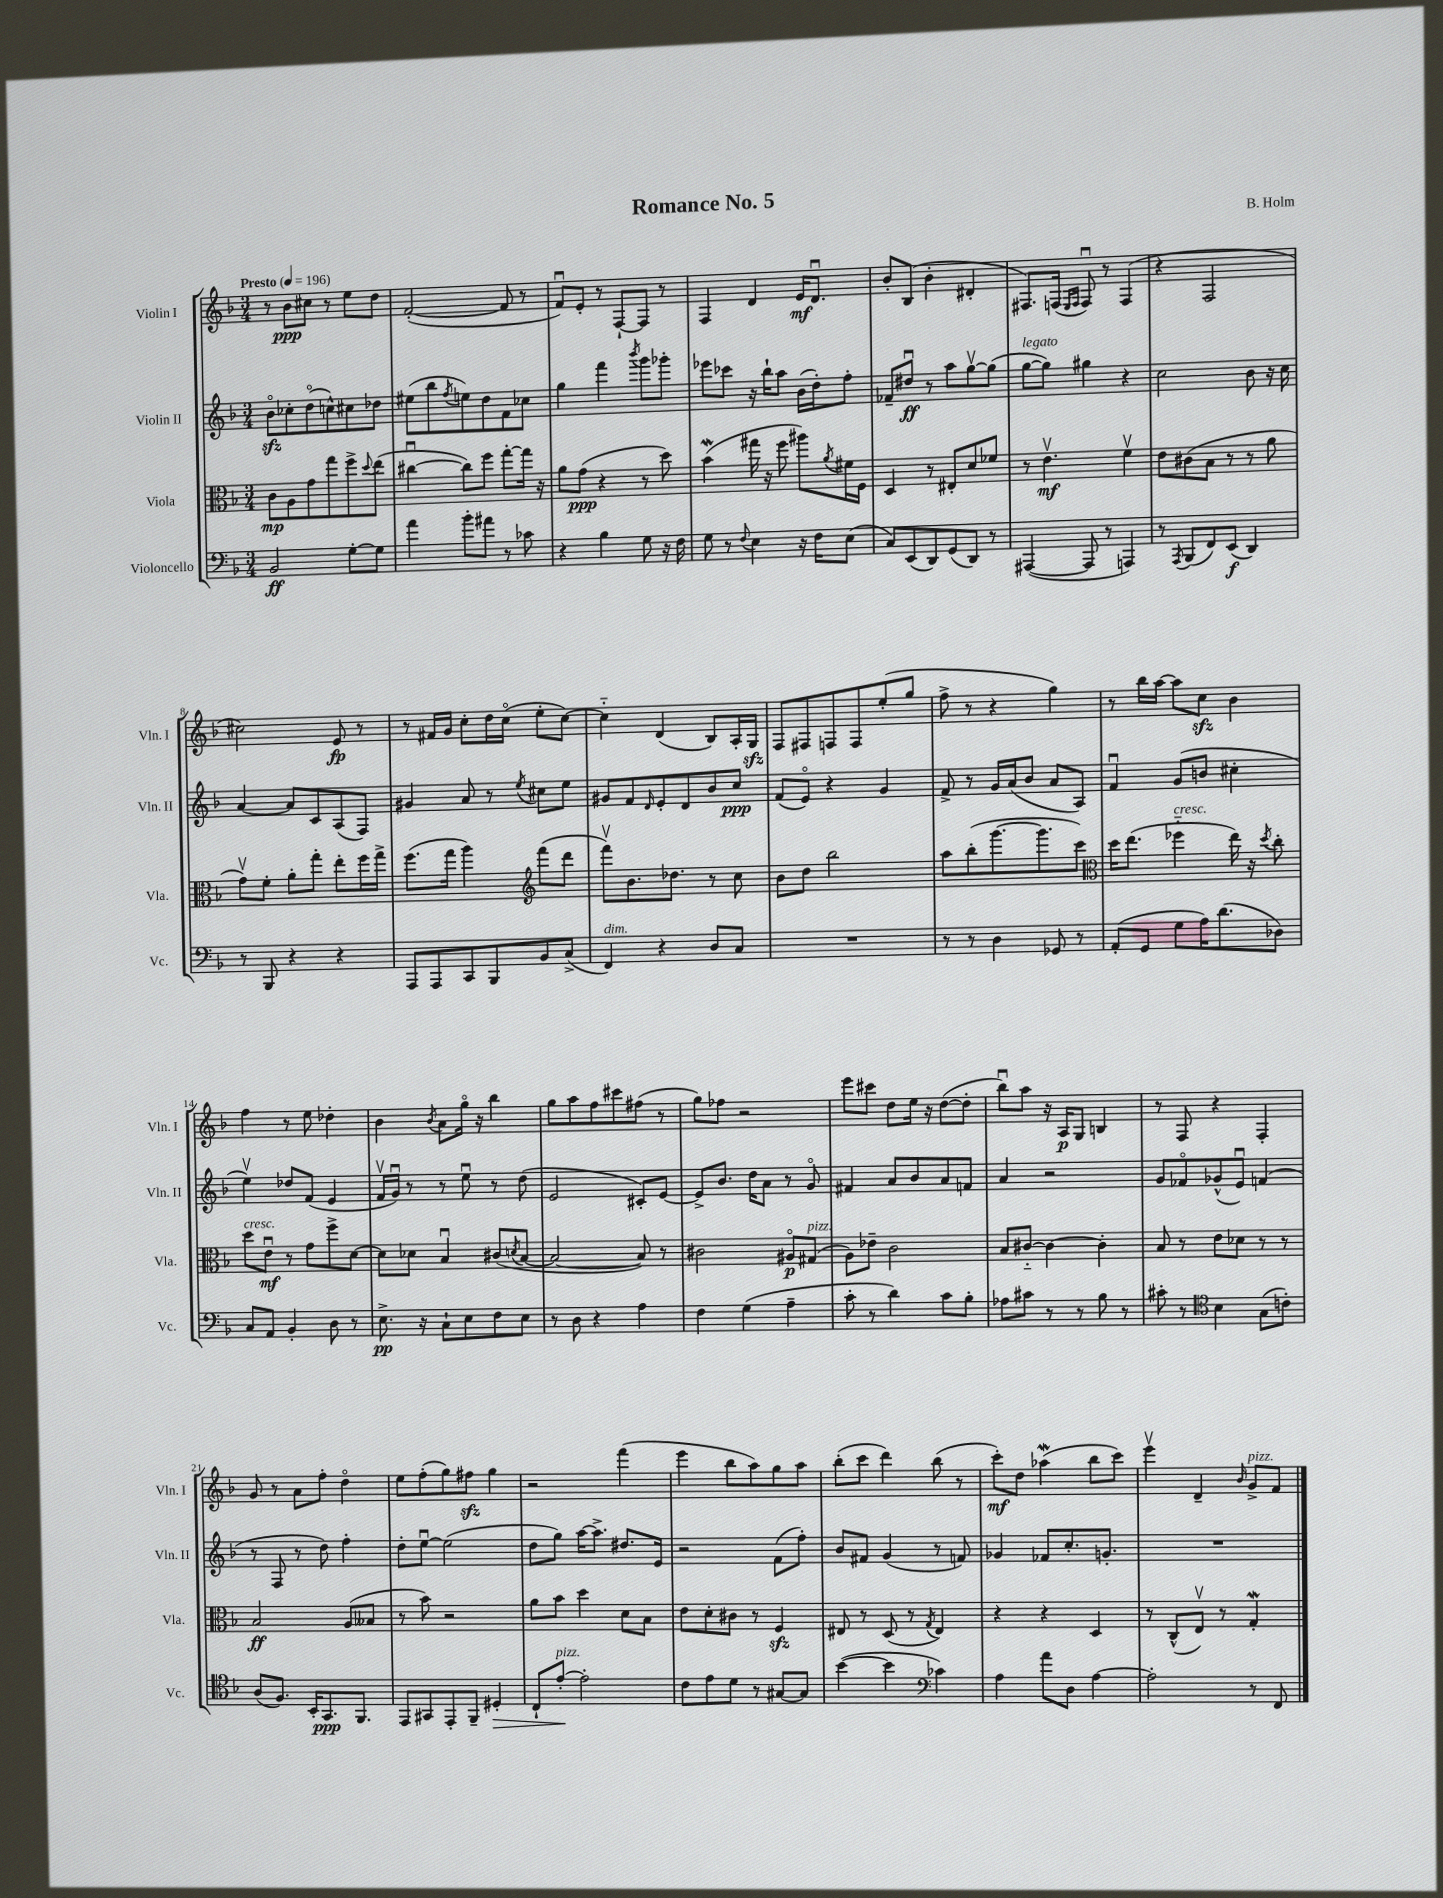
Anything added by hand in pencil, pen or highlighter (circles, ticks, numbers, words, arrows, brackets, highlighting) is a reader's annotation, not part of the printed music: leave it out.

**kern	**kern	**kern	**kern
*staff4	*staff3	*staff2	*staff1
*clefF4	*clefC3	*clefG2	*clefG2
*k[b-]	*k[b-]	*k[b-]	*k[b-]
*M3/4	*M3/4	*M3/4	*M3/4
*MM196	*MM196	*MM196	*MM196
2BB-	8c	8b-o	8r
.	8A	8cc-'	8b-
.	8g	(8ddo	8cc#
.	8gg	8cc^^)	8r
[8G'	8ff^	8cc#	8ee
.	8qqdd	.	.
8G]	(8ee	8dd-	8dd
=	=	=	=
4a	[4cc#u	(8ee#	([2f'
.	.	8bb-	.
.	.	8qff	.
8b-'	8cc#])	8ee)	.
8a#	8ff	8dd	.
8r	[8gg'	8f	8f]
8c-	16gg]	8cc-	8r
.	16r	.	.
=	=	=	=
4r	8a	4gg	8fu)
.	(8g	.	8e'
4B-	4r	4fff	8r
.	.	.	[8F`
.	.	8qbbb-	.
8G	8r	8ggg	8F]
16r	8dd)	8ggg-'	8r
16F	.	.	.
=	=	=	=
8G	(4b-	8eee-	4F
8r	.	8ccc-	.
8qqF	.	.	.
4E	16gg#	16r	4d
.	16r	16bb-`	.
.	8ff	8aa	.
16r	8aa#)	(16b-	16e
16F	.	16dd')	8.du
.	8qa	.	.
(8E	16f#	8ff'	.
.	16F	.	.
=	=	=	=
8C)	4D	8f-~	8b-'
(8EE	.	8dd#u	(8B-
8DD)	8r	8r	4b-'
(8GG	8E#'	8aa	.
8DD)	8d	[8ggv	4d#'
8r	8f-	(8gg]	.
=	=	=	=
([4AAA#	8r	[8gg	8.F#)
.	4.ev	8gg])	.
.	.	.	(16F
.	.	.	16qqE
.	.	.	16qqF
8AAA#]	.	4gg#	8Fu)
8r	.	.	8r
4AAA)	4fv	4r	(4F
=	=	=	=
8r	8e	2cc	4r
8qAAA	.	.	.
(8BBB-	(8c#	.	.
8FF)	8B-	.	2F
(8EE	8r	.	.
4DD)	8r	8b-	.
.	8a	16r	.
.	.	16cc	.
=	=	=	=
8r	8gv)	[4a	2cc#)
8BBB-	8f'	.	.
4r	8a'	8a]	.
.	8gg'	8c	.
4r	8ee'	(8A	8e
.	16ff	8F)	8r
.	16gg^	.	.
=	=	=	=
8AAA	(8.ff	4g#	8r
8AAA	.	.	16f#
.	16gg	.	16g
8CC	4aa)	8a	8cc'
8BBB-	.	8r	16dd
.	.	.	(16cco
*	*clefG2	*	*
.	.	8qee	.
8BB-	(8fff	8cc#	8ee'
(8C^	8ddd	8ee	[8cc)
=	=	=	=
4FF)	8fffv)	8g#	4cc'~]
.	8.b-	8f	.
.	.	16qqd	.
4r	.	8e'	(4d
.	8.dd-	.	.
.	.	8d	.
8D	8r	8b-	8B-)
8C	8cc	8cc	16A'
.	.	.	16G
=	=	=	=
2.r	8b-	(8f	8F
.	8dd	8eo)	8F#
.	2bb-	4r	8F
.	.	.	8F
.	.	4g	(8ee'
.	.	.	8gg
=	=	=	=
8r	8aa	8f^	8ff^
8r	(8bb-'	8r	8r
4D	[8.ggg	16g	4r
.	.	(16a	.
.	.	8b-	.
.	8.ggg]	.	.
8GG-	.	8a	4gg)
8r	8ccc)	8A)	.
=	=	=	=
*	*clefC3	*	*
(8AA'	16dd	4fu	8r
.	(8.ee	.	.
8GG	.	.	16bb-
.	.	.	[16aa
8G	4ff-'~	(8g	8aa]
16A)	.	8b	8cc
(8.d	.	.	.
.	16ee)	4cc#'	4b-
.	16r	.	.
.	8qdd	.	.
8D-)	8cc'	.	.
=	=	=	=
8C	8dd	4eev)	4ff
8AA	8eu	.	.
4BB-'	8r	8dd-	8r
.	8g	(8f	8ee
8D	8ff^	4e	4dd-'
8r	[8d	.	.
=	=	=	=
8.E^	8d]	16fv	4b-
.	.	16gu)	.
.	8d-	8r	.
16r	.	.	.
.	.	.	8qb-
8C`	4B-u	8r	8a
8E	.	8eeu	16ggo
.	.	.	16r
8F	(8c#	8r	4bb-
.	8qd	.	.
8E	[8B-	(8dd	.
=	=	=	=
8r	2B-_	2e	8gg
8D	.	.	8aa
4r	.	.	8ff
.	.	.	8ccc#
4A	8B-])	8c#')	(8ff#
.	8r	[8e	8r
=	=	=	=
4F	2c#	8e^]	8gg)
.	.	8.b-	8ff-
(4G	.	.	2r
.	.	16dd	.
.	.	8a	.
4A~	8A#o	8r	.
.	(8G#	8go	.
=	=	=	=
8c'	8A)	4f#	8eee
8r	8e-~	.	8ccc#
4d)	2c	8a	8dd
.	.	8b-	16ee
.	.	.	16r
8c	.	8a	([8dd
8B-'	.	8f	8dd']
=	=	=	=
8A-	8B-	4a	8bb-u)
8c#	[8c#'~	.	8aa
8r	4c#_	2r	16r
.	.	.	16A
8r	.	.	8G
8B-	4c#']	.	4B
8r	.	.	.
=	=	=	=
8c#'	8B-	8g	8r
8r	8r	8f-o	8F
*clefC4	*	*	*
4B-	8e	(8g-^^	4r
.	8d-	8eu)	.
(8G	8r	(4f	4F'
8c')	8r	.	.
=	=	=	=
(8A	2B-	8r	8g
8.F)	.	8F	8r
.	.	8r	8a
16BB-'	.	.	.
8.GG	.	8dd)	8ff'
.	(8A	4ff'	4ddo
8.FF	.	.	.
.	8B--	.	.
=	=	=	=
8EE	8r	8dd'	8ee
8GG#	8b-)	[8eeu	(8ff'
8EE'	2r	(2ee]	8gg)
8FF~	.	.	8ff#
4D#'	.	.	4gg
=	=	=	=
8C`	8a	8dd	2r
[8e'	8b-	8gg)	.
2e']	4dd	[16aa	.
.	.	8.aa^]	.
.	8d	8.dd#	(4fff
.	8B-	.	.
.	.	16e	.
=	=	=	=
8c	8e	2r	4eee
8e	8d'	.	.
8d	8c#	.	8bb-
8r	8r	.	8aa)
[8G#	4F	(8f	8gg
8G#]	.	8ff')	8aa
=	=	=	=
([4b-	8E#	8b-	(8bb-'
.	8r	8f#	8ccc
4b-]	(8D	(4g	4ddd)
.	8r	.	.
*clefF4	*	*	*
.	8qG	.	.
4c-)	4E#)	8r	(8bb-
.	.	8f)	8r
=	=	=	=
4A	4r	4g-	8ccc')
.	.	.	8dd
8a	4r	8f-	(4aa-
8D	.	8.cc'	.
[4A	4D	.	8bb-
.	.	8.g'	.
.	.	.	8ccc)
=	=	=	=
2A']	8r	2.r	4eeev
.	(8C^^	.	.
.	8Ev)	.	4d~
.	8r	.	.
.	.	.	16qqb-
8r	4G'	.	8g^
8FF	.	.	8f
==	==	==	==
*-	*-	*-	*-
